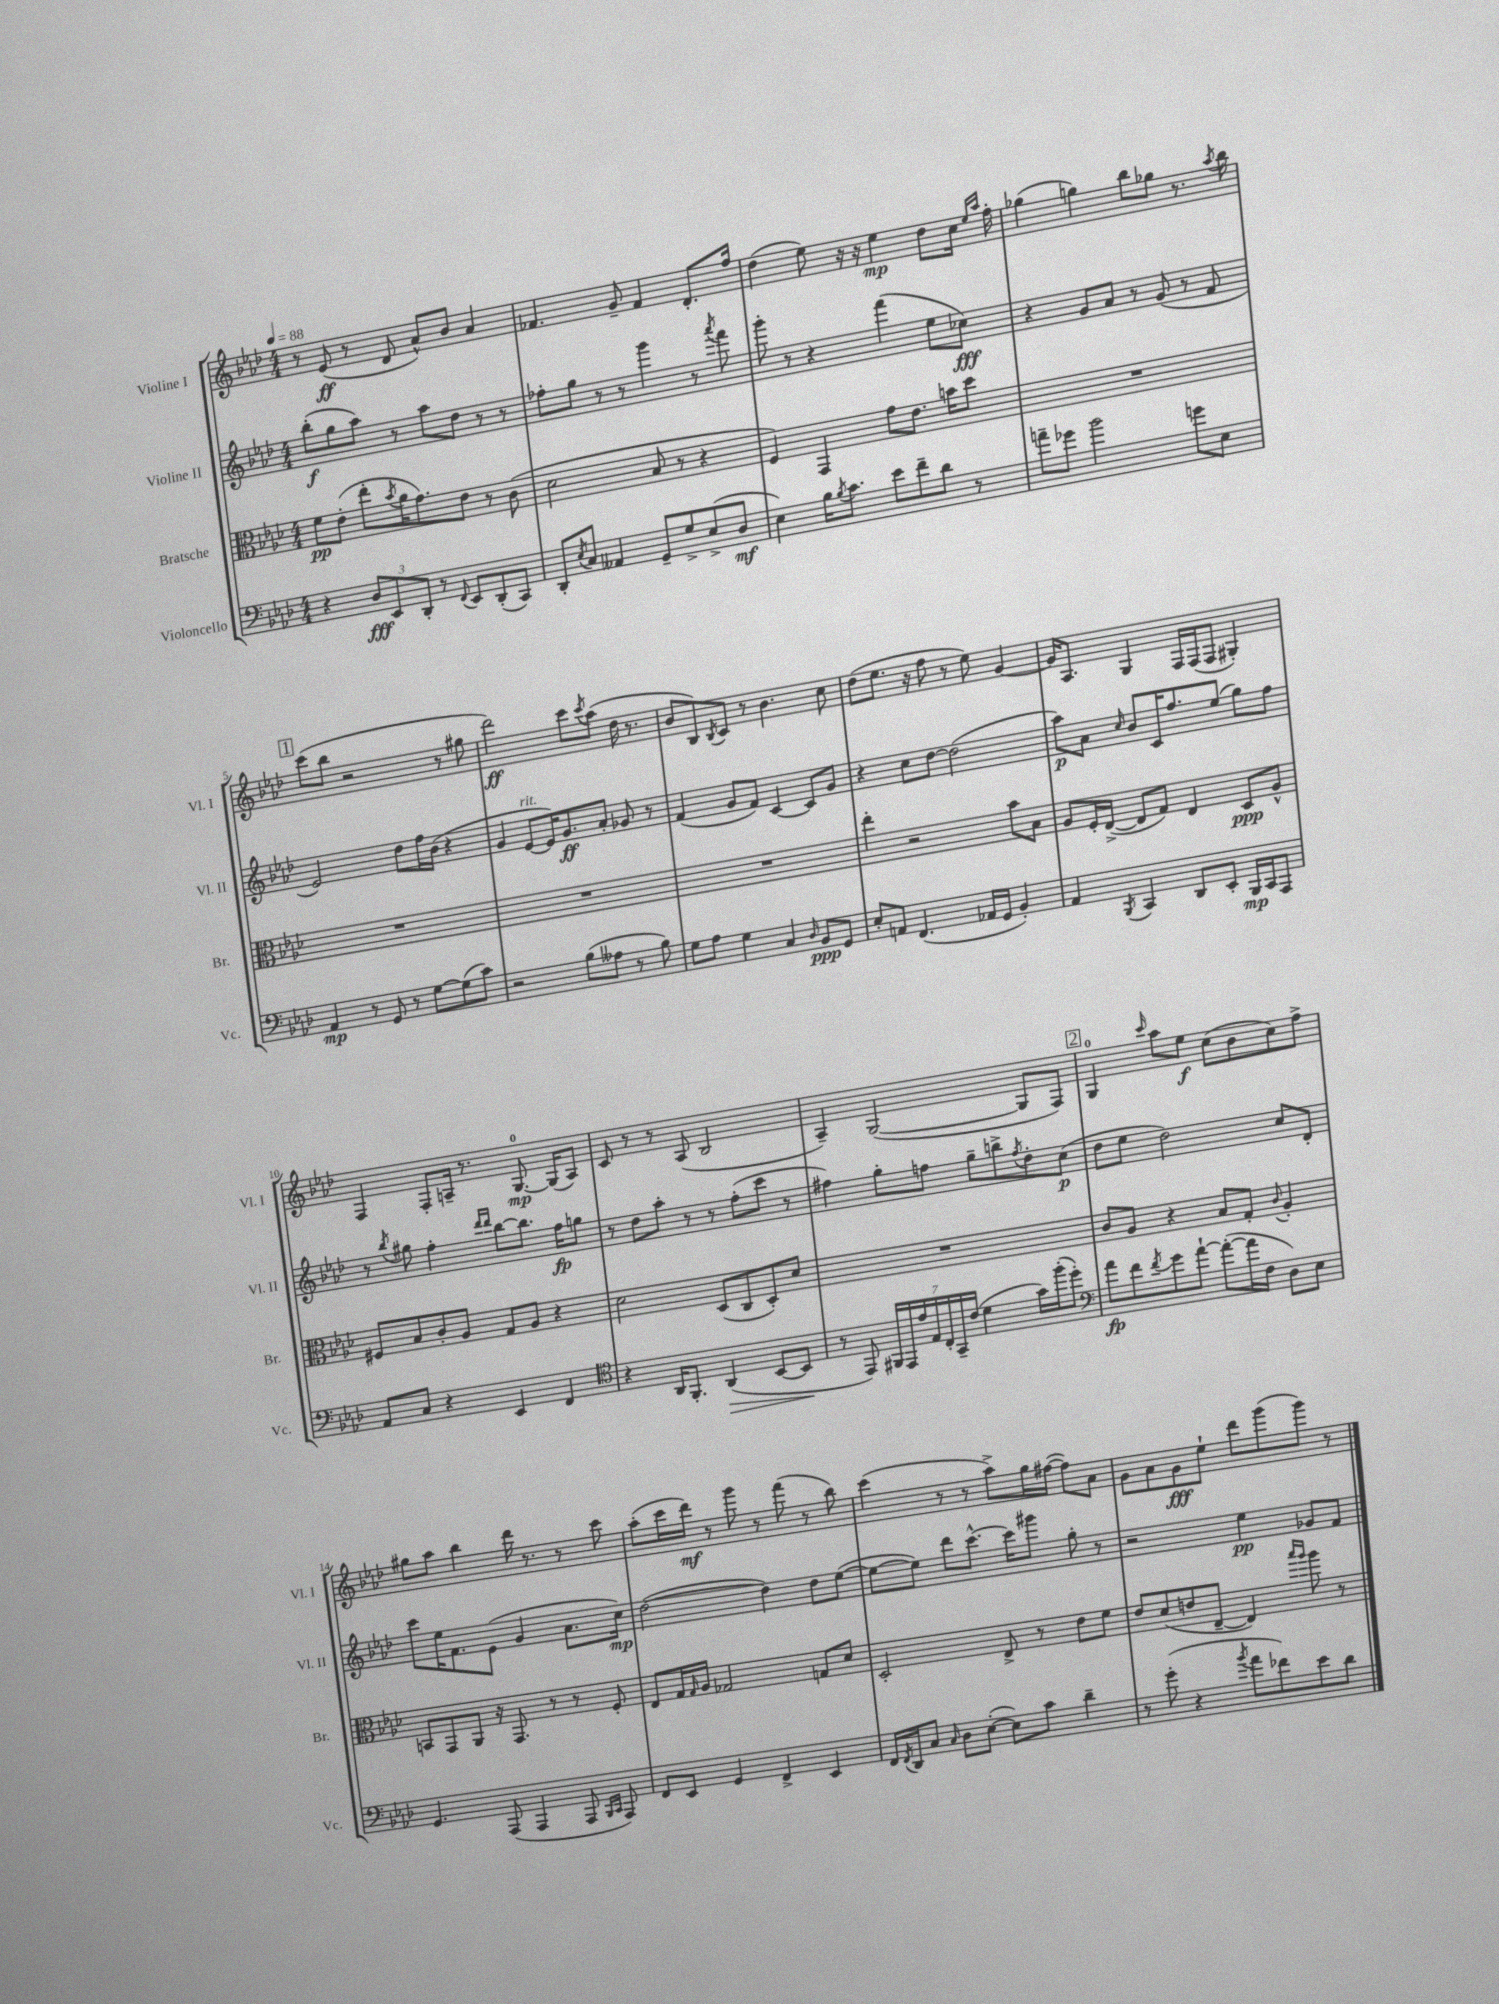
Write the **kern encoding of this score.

**kern	**kern	**kern	**kern
*staff4	*staff3	*staff2	*staff1
*clefF4	*clefC3	*clefG2	*clefG2
*k[b-e-a-d-]	*k[b-e-a-d-]	*k[b-e-a-d-]	*k[b-e-a-d-]
*M4/4	*M4/4	*M4/4	*M4/4
*MM88	*MM88	*MM88	*MM88
4r	8f\L	(8bb-'\L	8r
.	(8e-'\J	8gg\	(8e-/
12D-/L	8ee-'\L	8aa-\J)	8r
12EE-/	.	.	.
.	8qb-/	.	.
.	16a-\K	8r	8d-/
12DD-'/J	.	.	.
.	8.g\)	.	.
8r	.	8aa-\L	8a-^^/L)
8qqFF/	.	.	.
8EE-/L	8e-\J	8dd-\J	8b-/J
(8DD-'/	8r	8r	4a-/
8CC/J)	(8c\	8r	.
=	=	=	=
8DD-'/L	2d-\	8ff-'\L	4.f-/
8qE-/	.	.	.
8C/J	.	8gg\J	.
4AA--/	.	8r	.
.	.	8r	8g~/
8GG~/L	8B-/	4ggg\	4f-/
8G^/	8r	.	.
(8E-^/	4r	8r	8.d-'/L
.	.	8qaaa-/	.
8D-/J	.	8fff\	.
.	.	.	16ff/Jk
=	=	=	=
4E-\)	4F/)	8ggg'\	(4dd-\
.	.	8r	.
16B-\LK	4GG/	4r	8ee-\)
8qB-/	.	.	.
8.c\J	.	.	.
.	.	.	16r
.	.	.	16r
8e-\L	8g\L	(4fff\	4ee-\
8f~\	8.e-\J	.	.
8d-\J	.	8ee-\L	8dd-\L
.	16b\LK	.	.
8r	8dd-\J	8cc-\J)	16cc\Jk
.	.	.	16qqee-/LL
.	.	.	16qqaa-/JJ
.	.	.	16ff'\
=	=	=	=
8a~\L	1r	4r	(4gg-\
8g-\J	.	.	.
2b-\	.	8g/L	4gg\)
.	.	8a-/J	.
.	.	8r	8bb-\L
.	.	(8g/	8gg-\J
8g\L	.	8r	8.r
8E-\J	.	8f/	.
.	.	.	8qaa-/
.	.	.	16bb-\
=	=	=	=
4AA-/	1r	2e-/)	(8ccc\L
.	.	.	8bb-\J
8r	.	.	2r
8GG/	.	.	.
8r	.	8dd-\L	.
[8G\L	.	16ff\L	.
.	.	(16b-\JJ	.
(8G\]	.	4r	8r
8c\J)	.	.	8gg#\
=	=	=	=
2r	1r	4g/	2ddd-\)
.	.	[8e-/L	.
.	.	16e-/]K)	.
.	.	8.g/	.
(8B-\L	.	.	8ccc\L
.	.	.	8qccc/
8A--\J	.	8a-'/J	(8aa-\J
8r	.	8g-/	16dd-\
.	.	.	8.r
8B-\)	.	8r	.
=	=	=	=
8G\L	1r	(4f/	8b-/L
8A-\J	.	.	8B-/)
.	.	.	8qB-/
4G\	.	8g/L	8c/J
.	.	8f/J)	8r
4C/	.	[4c/	4.b-\
16qqD-/	.	.	.
8BB-/L	.	8c/]L	.
8GG/J	.	8g/J	8cc\
=	=	=	=
8E-'/L	4ee-'\	4r	(8dd-\L
8AA/J	.	.	8.ee-\J
(4.FF/	2r	8cc\L	.
.	.	.	16r
.	.	[8dd-\J	8ff\
.	.	(2dd-\]	8r
16AA-/LL	.	.	8ee-\)
16GG/JJ	.	.	.
4BB-'/)	8b-\L	.	[4g/
.	8B-\J	.	.
=	=	=	=
4AA-/	8A-/L	8aa-\L)	16g/]LK
.	.	.	8.A-/J
.	16F'/L	8a-\J	.
.	([16E-^/JJ	.	.
8qBBB-/	.	16qqcc/	.
4CC/	8E-/]L	8b-/L	4G/
.	8G/J)	16c/K	.
.	.	8.ff/	.
8DD-/L	4E-/	.	16F/LL
.	.	.	(16F/J
8EE-'/J	.	(8ee-/J	8F/J
16BBB-/LL	8D-/L	8gg\L)	4G#'/)
16CC/J	.	.	.
8AAA-/J	8A-^^/J	8ff\J	.
=	=	=	=
8AA-/L	8F#/L	8r	4F/
.	.	8qbb-/	.
8C/J	8B-/	8gg#\	.
4r	8c'/	4ff'\	8F'/L
.	8A-/J	.	16A~/Jk
.	.	.	8.r
.	.	16qqddd-/LL	.
.	.	16qqddd-/JJ	.
4EE-/	8G/L	[8bb-\L	.
.	8A-/J	8.bb-\]J	[8.G/
4FF/	4r	.	.
.	.	16ff\LK	(16G/]LK
.	.	8gg\J	8A/J)
=	=	=	=
*clefC4	*	*	*
4r	2d-\	8r	8c/
.	.	8dd-\L	8r
16AA-/LK	.	8aa-'\J	8r
8.FF'/J	.	.	.
.	.	8r	(8A-/
(4AA-/	(8D-/L	8r	2B-/
.	8C/	(8ff'\L	.
[8BB-/L	8D-'/)	8ccc\J	.
8BB-/]J	8d-/J	8r	.
=	=	=	=
8r	1r	4ff#\)	4A-~/)
8EE-/)	.	.	.
28FF#/LL	.	8gg'\L	([2G/
28EE-/	.	.	.
28e-/	.	.	.
28E-/	.	.	.
.	.	8ff\J	.
28C'/	.	.	.
28GG~/	.	.	.
(28c/JJ	.	.	.
4d-\	.	8gg~\L	.
.	.	8bb^\	.
.	.	8qff/	.
16g\LL)	.	8dd-'\	8G/]L
(16ff'\J	.	.	.
8dd-'\J)	.	(8cc\J	8F/J)
=	=	=	=
*clefF4	*	*	*
8a-\L	8c/L	8dd-\L	4G/
8f\	8A-/J	8ee-\J	.
8qf/	.	.	16qqccc/
8g\	4r	2dd-\)	8aa-\L
[8a-`\J	.	.	8ee-\J
(8a-'\_L	8B-/L	.	(8cc\L
16a-\]L	8G'/J	.	8b-\
16F\JJ	.	.	.
.	8qqc/	.	.
8D-\L)	4A-'/	8cc/L	8cc\)
8E-\J	.	8d-'/J	8ff^\J
=	=	=	=
4.GG/	8BB/L	8ccc\L	8gg#\L
.	8GG/	16ee-\K	8aa-\J
.	.	8.f\	.
.	8AA-/J	.	4bb-\
(8AAA-/	16r	(8e-\J	.
.	8.GG/	.	.
4AAA-/	.	4g/	16ddd-\
.	.	.	8.r
.	8r	.	.
8AAA-/	8r	8.a-\L	8r
16qqBBB-/LL	.	.	.
16qqCC/JJ	.	.	.
8AAA-/)	8F'/	.	8ccc\
.	.	16cc\Jk)	.
=	=	=	=
8FF/L	8E-/L	([2dd-\	(8aa-'\L
8EE-/J	16G/L	.	16ccc\L
.	16qqG/	.	.
.	16A-/JJ	.	16ddd-\JJ)
4GG/	2G-/	.	8r
.	.	.	8ggg\
4FF^/	.	4dd-\])	8r
.	.	.	(8fff\
4EE-/	8G/L	8dd-\L	8r
.	8d-/J	([8ee-\J	8bb-\)
=	=	=	=
16FF/LL	2D-'/	8ee-\_L	(4ccc\
8qFF/	.	.	.
16DD-/J	.	.	.
8C/J	.	8ee-\]J)	.
16qqC/	.	.	.
8D-\L	.	8ddd-\L	8r
([8E-'\J	.	[8.ccc^^\J	8r
8E-\]L)	8E-^/	.	8aa-^\L)
.	.	16ccc\]LK	.
8c\J	8r	8ggg#\J	16gg\L
.	.	.	([16ff#\JJ
4d-~\	8e-\L	8gg'\	8ff#\]L)
.	8f\J	8r	8a-\J
=	=	=	=
8r	8e-/L	2r	8g\L
(8g'\	(8d-/	.	8a-\
4r	8e/	.	8g\
.	[8E-~/J	.	8ee-`\J
8qb-/	.	.	.
8a-\L	4E-/])	4ee-\	8ddd-\L
8f-\)	.	.	(8ggg\
.	16qqbb-/LL	.	.
.	16qqaa-/JJ	.	.
8e-\	8aa-\	8g-/L	8ggg\J)
8d-\J	8r	8f/J	8r
==	==	==	==
*-	*-	*-	*-
